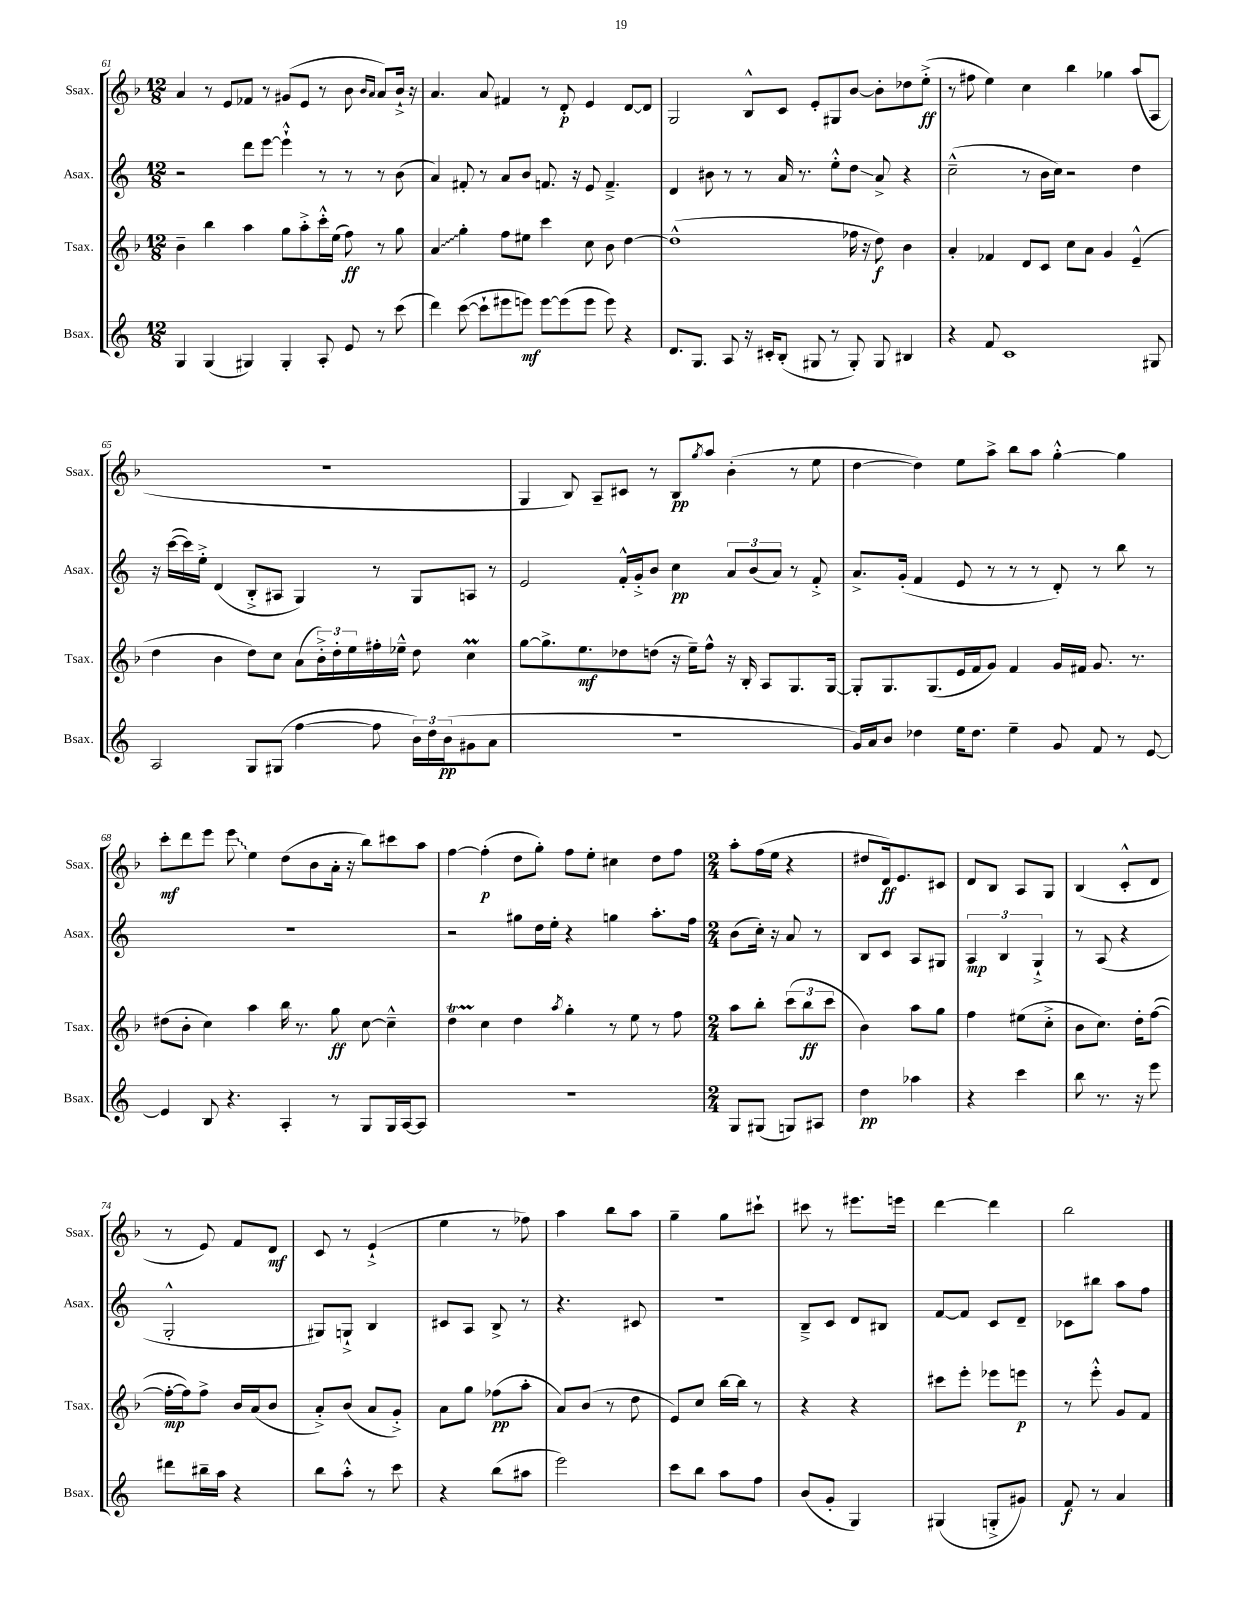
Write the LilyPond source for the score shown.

<<
\new StaffGroup <<
\new Staff = "s0" \with { instrumentName = "Ssax." shortInstrumentName = "Ssax." } {
    \clef treble \key f \major \numericTimeSignature \time 12/8
    a'4 r8 e'8 fes'8 r8 gis'8( e'8 r8 bes'8 \grace { bes'16 a'16 } a'8) bes'16-!-> r16 |
    a'4. a'8 fis'4 r8 d'8-.\p e'4 d'8~ d'8 |
    g2 bes8-^ c'8 e'8-. gis8 bes'8~ bes'8-. des''8 e''8-.->\ff( |
    r8 fis''8 e''4) c''4 bes''4 ges''4 a''8( a8 |
    R1. |
    g4 bes8) a8-- cis'8 r8 bes8\pp \acciaccatura { g''8 } a''8 bes'4-.( r8 e''8 |
    d''4~ d''4) e''8 a''8-> bes''8 a''8 g''4~-.-^ g''4 |
    c'''8-.\mf d'''8 e'''8 \once \override Glissando.style = #'zigzag e'''8\glissando e''4 d''8( bes'8 a'16-. r16 bes''8) cis'''8 a''8 |
    f''4~ f''4-.\p( d''8 g''8-.) f''8 e''8-. cis''4 d''8 f''8 |
    \numericTimeSignature \time 2/4 a''8-. f''16( e''16 r4 |
    dis''8 d'16\ff) e'8. cis'8 |
    d'8 bes8 a8 g8 |
    bes4( c'8-.-^ d'8 |
    r8 e'8) f'8 d'8\mf |
    c'8 r8 e'4-!->( |
    e''4 r8 fes''8) |
    a''4 bes''8 a''8 |
    g''4-- g''8 cis'''8-! |
    cis'''8 r8 eis'''8. e'''16 |
    d'''4~ d'''4 |
    bes''2 \bar "|." |
}
\new Staff = "s1" \with { instrumentName = "Asax." shortInstrumentName = "Asax." } {
    \clef treble \key c \major \numericTimeSignature \time 12/8
    r2 d'''8 e'''8~ e'''4-!-^ r8 r8 r8 b'8( |
    a'4) fis'8-. r8 a'8 b'8 f'8. r16 e'8 f'4.---> |
    d'4 bis'8 r8 r8 a'16 r8. e''8-.-^ d''8\glissando a'8-> r4 |
    c''2---^( r8 b'16 c''16) r2 d''4 |
    r16 c'''16~( c'''16) e''16-.-> d'4( b8-.-> ais8 g4) r8 g8 a8 r8 |
    e'2 f'16-.-^ g'16-.-> b'8 c''4\pp \tuplet 3/2 { a'8 b'8( a'8) } r8 f'8-.-> |
    a'8.-> g'16-.( f'4 e'8 r8 r8 r8 d'8-.) r8 b''8 r8 |
    R1. |
    r2 gis''8 d''16 e''16-. r4 g''4 a''8.-. f''16 |
    \numericTimeSignature \time 2/4 b'8( c''16-.) r16 a'8 r8 |
    b8 c'8 a8 gis8 |
    \tuplet 3/2 { a4\mp b4 g4-!-> } |
    r8 a8( r4 |
    g2-.-^ |
    gis8) g8-!-> b4 |
    cis'8 a8 b8-> r8 |
    r4. cis'8 |
    r2 |
    b8---> c'8 d'8 bis8 |
    f'8~ f'8 c'8 d'8-- |
    ces'8 bis''8 a''8 f''8 \bar "|." |
}
\new Staff = "s2" \with { instrumentName = "Tsax." shortInstrumentName = "Tsax." } {
    \clef treble \key f \major \numericTimeSignature \time 12/8
    bes'4-- bes''4 a''4 g''8 a''8-.-> c'''16-.-^ e''16( f''8\ff) r8 g''8 |
    \once \override Glissando.style = #'zigzag a'4\glissando g''4-. f''8 eis''8 c'''4 c''8 bes'8 d''4~ |
    d''1-^( fes''16 r16 d''8\f) bes'4 |
    a'4-. fes'4 d'8 c'8 c''8 a'8 g'4 e'4---^( |
    d''4 bes'4 d''8) c''8 a'8( \tuplet 3/2 { bes'16-.->) d''16-. e''16 } fis''16-. ees''16---^ d''8 c''4\prall |
    g''8~ g''8.-> e''8.\mf des''8 d''8( r16 e''16--) f''8-^ r16 bes16-. a8 g8. g16~ |
    g8-. g8. g8.( e'16 f'16 g'8) f'4 g'16 fis'16 g'8. r8. |
    dis''8( bes'8-. c''4) a''4 bes''16 r8. g''8\ff c''8~ c''4---^ |
    d''4\startTrillSpan c''4\stopTrillSpan d''4 \acciaccatura { a''8 } g''4-. r8 e''8 r8 f''8 |
    \numericTimeSignature \time 2/4 a''8 bes''8-. \tuplet 3/2 { c'''8( bes''8\ff c'''8 } |
    bes'4) a''8 g''8 |
    f''4 eis''8( c''8-.-> |
    bes'8 c''8.) d''16-. f''8~( |
    f''16~-.\mp f''16) f''8-> bes'16 a'16( bes'8 |
    a'8-.->) bes'8( a'8 g'8-.->) |
    a'8 g''8 fes''8\pp( a''8-. |
    a'8) bes'8( r8 d''8 |
    e'8) c''8 bes''16~ bes''16 r8 |
    r4 r4 |
    cis'''8 e'''8-. ees'''8 e'''8\p |
    r8 e'''8-.-^ g'8 f'8 \bar "|." |
}
\new Staff = "s3" \with { instrumentName = "Bsax." shortInstrumentName = "Bsax." } {
    \clef treble \key c \major \numericTimeSignature \time 12/8
    g4 g4( gis4) gis4-. a8-. e'8 r8 c'''8( |
    d'''4) c'''8~( c'''8-! eis'''8 e'''8\mf) e'''8~ e'''8( e'''8 e'''8) r4 |
    d'8. g8. a8 r16 cis'16-. b8-.( gis8 r8 gis8-.) gis8 bis4 |
    r4 f'8 c'1 gis8 |
    a2 g8 gis8( f''4~ f''8 \tuplet 3/2 { b'16) d''16 b'16\pp( } gis'8 a'8 |
    R1. |
    g'16) a'16 b'8 des''4 e''16 des''8. e''4-- g'8 f'8 r8 e'8~ |
    e'4 b8 r4. a4-. r8 g8 g16 a16~ a8 |
    R1. |
    \numericTimeSignature \time 2/4 g8 gis8( g8) ais8 |
    d''4\pp aes''4 |
    r4 c'''4 |
    b''8 r8. r16 e'''8 |
    dis'''8 bis''16-- a''16 r4 |
    b''8 a''8-.-^ r8 c'''8 |
    r4 b''8( ais''8 |
    e'''2) |
    c'''8 b''8 a''8 f''8 |
    b'8( g'8-. g4) |
    gis4( g8-.-> gis'8) |
    f'8\f r8 a'4 \bar "|." |
}
>>
>>
\layout { \context { \Score currentBarNumber = #61 } }
